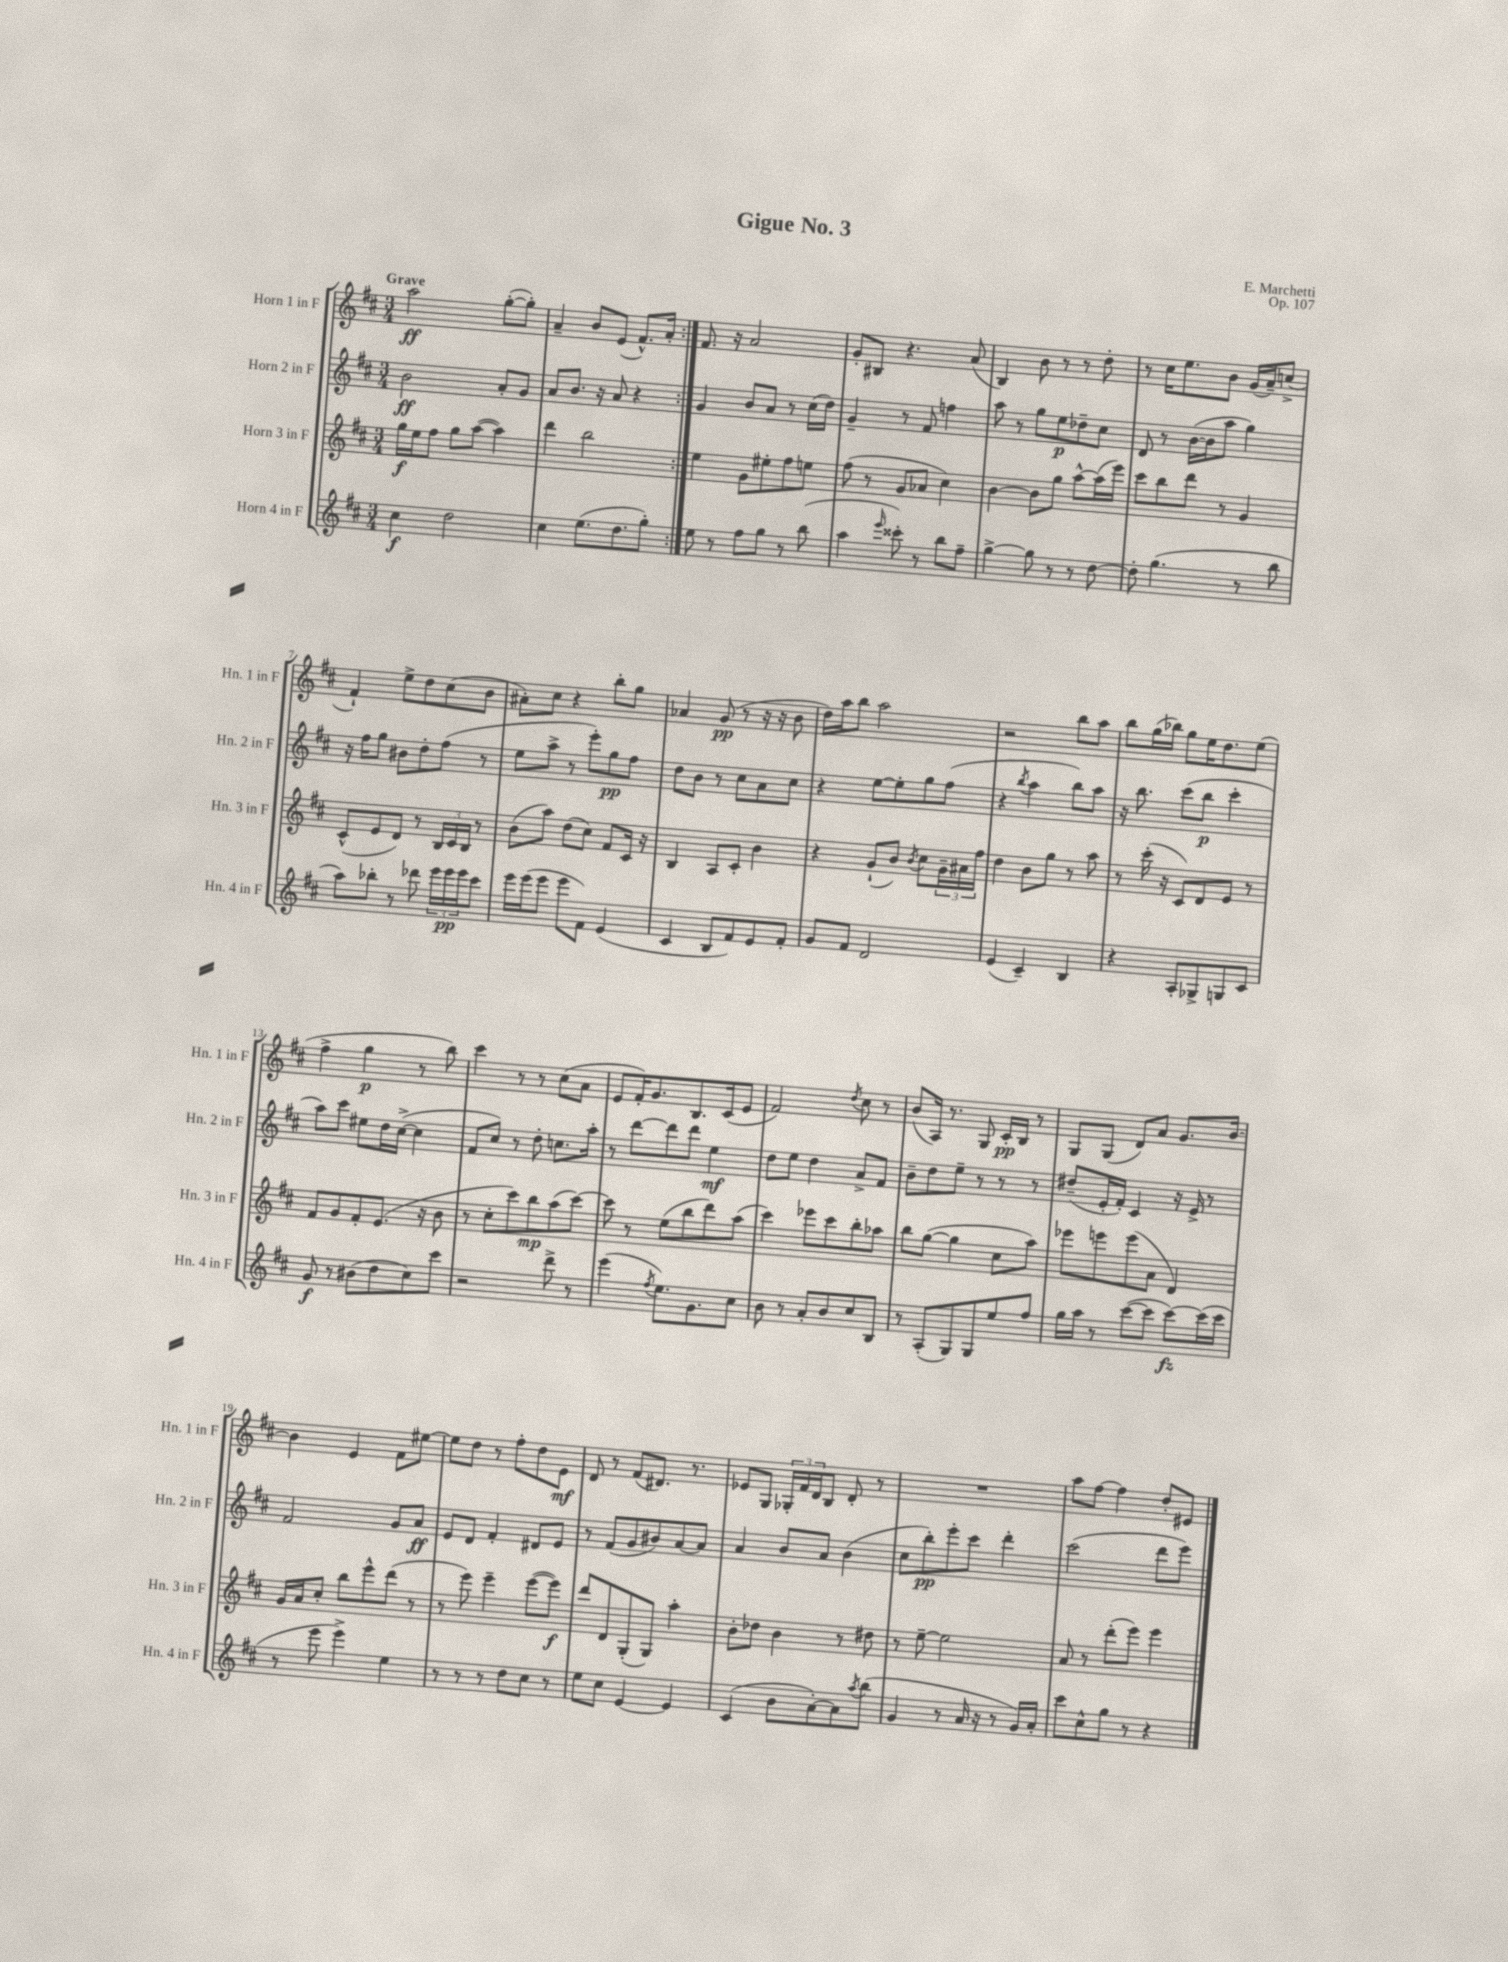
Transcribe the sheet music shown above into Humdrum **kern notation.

**kern	**dynam	**kern	**dynam	**kern	**dynam	**kern	**dynam
*part4	*part4	*part3	*part3	*part2	*part2	*part1	*part1
*staff4	*staff4	*staff3	*staff3	*staff2	*staff2	*staff1	*staff1
*I"Horn 4 in F	*	*I"Horn 3 in F	*	*I"Horn 2 in F	*	*I"Horn 1 in F	*
*I'Hn. 4 in F	*	*I'Hn. 3 in F	*	*I'Hn. 2 in F	*	*I'Hn. 1 in F	*
*clefG2	*	*clefG2	*	*clefG2	*	*clefG2	*
*k[f#c#]	*	*k[f#c#]	*	*k[f#c#]	*	*k[f#c#]	*
*M3/4	*	*M3/4	*	*M3/4	*	*M3/4	*
=1	=1	=1	=1	=1	=1	=1	=1
!	!	!	!	!	!	!LO:TX:a:B:t=Grave	!
4cc#\	f	16gg\LL	f	2b\	ff	2aa\	ff
.	.	16ee\J	.	.	.	.	.
.	.	8ff#\J	.	.	.	.	.
2dd\	.	8gg\L	.	.	.	.	.
.	.	([8aa\J	.	.	.	.	.
.	.	4aa\])	.	8a'/L	.	([8gg'\L	.
.	.	.	.	8g/J	.	8gg'\J])	.
=2	=2	=2	=2	=2	=2	=2	=2
4cc#\	.	4ddd\	.	8a/L	.	4a~/	.
.	.	.	.	8.b/J	.	.	.
(8.ee\L	.	2bb\	.	.	.	8b/L	.
.	.	.	.	16r	.	.	.
.	.	.	.	8a/	.	(8e/J	.
8.dd\	.	.	.	.	.	.	.
.	.	.	.	4r	.	8.f#^^/L)	.
8gg'\J)	.	.	.	.	.	.	.
.	.	.	.	.	.	16a'/Jk	.
=3:|!	=3:|!	=3:|!	=3:|!	=3:|!	=3:|!	=3:|!	=3:|!
8ee\	.	4ee\	.	4g/	.	8.f#/	.
8r	.	.	.	.	.	.	.
.	.	.	.	.	.	16r	.
8ff#\L	.	8g\L	.	8b/L	.	2a/	.
8gg\J	.	8ee#X'\	.	8a/J	.	.	.
8r	.	8ff#\	.	8r	.	.	.
(8bb\	.	8een\J	.	(16cc#\LL	.	.	.
.	.	.	.	16dd\JJ)	.	.	.
=4	=4	=4	=4	=4	=4	=4	=4
4aa\	.	(8ff#\	.	4g~/	.	8g'/L	.
.	.	8r	.	.	.	8B#X/J	.
16qqeee/	.	.	.	.	.	.	.
8ccc##X'\)	.	8g/L	.	8r	.	4.r	.
8r	.	8a-X/J	.	8f#/	.	.	.
8bb\L	.	4cc#\)	.	4ffn\	.	.	.
8ff#~\J	.	.	.	.	.	(8a/	.
=5	=5	=5	=5	=5	=5	=5	=5
[4gg^\	.	[4b\	.	8aa\	.	4B/)	.
.	.	.	.	8r	.	.	.
8gg\]	.	8b\L]	.	8gg\L	.	8b\	.
8r	.	8gg\J	.	8ee\	p	8r	.
8r	.	[8aa^^\L	.	8dd-X~\	.	8r	.
[8dd\	.	(16aa\L]	.	8cc#\J	.	8dd'\	.
.	.	16eee\JJ)	.	.	.	.	.
=6	=6	=6	=6	=6	=6	=6	=6
8dd'\]	.	8ccc#\L	.	8d/	.	8r	.
(4.gg\	.	8bb\	.	8r	.	16cc#\KL	.
.	.	.	.	.	.	8.ee\	.
.	.	8ddd\J	.	([16b\LL	.	.	.
.	.	.	.	16b\J]	.	.	.
.	.	8r	.	8aa\J	.	8b\J	.
8r	.	4g/	.	4gg\)	.	(16g/LL	.
.	.	.	.	.	.	16a~/J)	.
8bb\	.	.	.	.	.	(8ccn^/J	.
!!LO:LB:g=z
=7	=7	=7	=7	=7	=7	=7	=7
8aa\L)	.	(8c#^^/L	.	16r	.	4f#`/)	.
.	.	.	.	16ff#\KL	.	.	.
8bb-X'\J	.	8e/	.	8gg\J	.	.	.
8r	.	8d/J)	.	8b#X\L	.	8ee^\L	.
8ddd-X\	.	8r	.	8dd'\	.	8dd\	.
24eee\LL	.	24B/LL	.	(8ff#\J	.	(8cc#\	.
24eee\	pp	24c#/	.	.	.	.	.
24eee\J	.	24B/JJ	.	.	.	.	.
8ccc#\J	.	8r	.	8r	.	8b\J	.
=8	=8	=8	=8	=8	=8	=8	=8
16eee\LL	.	(8b\L	.	8ee\L	.	8a#X'\L)	.
(16eee\J	.	.	.	.	.	.	.
8eee\J	.	8aa\J)	.	8aa^\J	.	8cc#\J	.
8eee\L	.	(8dd\L	.	8r	.	4r	.
8f#\J)	.	8cc#\J)	.	8eee'\L)	.	.	.
(4e/	.	8f#/L	.	8gg\	pp	8bb'\L	.
.	.	16c#/Jk	.	8ff#\J	.	8gg\J	.
.	.	16r	.	.	.	.	.
=9	=9	=9	=9	=9	=9	=9	=9
4c#/	.	4B/	.	8dd\L	.	4a-X/	.
.	.	.	.	8b\J	.	.	.
8B/L	.	8A/L	.	8r	.	(8g/	pp
8f#/)	.	8c#'/J	.	8cc#\L	.	8r	.
8e/	.	4b\	.	8a\	.	16r	.
.	.	.	.	.	.	16r	.
8f#'/J	.	.	.	8cc#\J	.	8b\	.
=10	=10	=10	=10	=10	=10	=10	=10
8g/L	.	4r	.	4r	.	16dd\LL)	.
.	.	.	.	.	.	16aa\J	.
8f#/J	.	.	.	.	.	8bb\J	.
2d/	.	(8g`/L	.	[8ee\L	.	2aa\	.
.	.	8b/J)	.	8ee'\]	.	.	.
.	.	8qb/	.	.	.	.	.
.	.	8cc#\L	.	8gg\	.	.	.
.	.	24g~\L	.	(8ff#\J	.	.	.
.	.	24a#X\	.	.	.	.	.
.	.	24ff#\JJ	.	.	.	.	.
=11	=11	=11	=11	=11	=11	=11	=11
(4e/	.	4dd\	.	4r	.	2r	.
.	.	.	.	8qbb/	.	.	.
4c#~/)	.	8b\L	.	4aa\	.	.	.
.	.	8gg\J	.	.	.	.	.
4B/	.	8r	.	8bb\L)	.	8bb\L	.
.	.	8aa\	.	8aa\J	.	8aa\J	.
=12	=12	=12	=12	=12	=12	=12	=12
4r	.	8r	.	16r	.	8bb\L	.
.	.	.	.	8.bb\	.	.	.
.	.	(16ccc#'\	.	.	.	(16gg\L	.
.	.	16r	.	.	.	16bb-X\JJ)	.
8A'/L	.	8c#/L)	.	(8ccc#\L	.	8gg\L	.
8G-X^/	.	8d/	.	8bb\J	p	16ee\K	.
.	.	.	.	.	.	8.dd\	.
8Gn/	.	8e/J	.	4ccc#'\	.	.	.
8c#/J	.	8r	.	.	.	(8ee\J	.
!!LO:LB:g=z
=13	=13	=13	=13	=13	=13	=13	=13
8g/	f	8f#/L	.	8aa\L)	.	4ff#^\	.
8r	.	8g/	.	8ccc#\J	.	.	.
(8b#X\L	.	8f#'/	.	8ee#X\L	.	4gg\	p
8dd\	.	(8.e/J	.	16dd\L	.	.	.
.	.	.	.	([16cc#^\JJ	.	.	.
8cc#\)	.	.	.	4cc#\]	.	8r	.
.	.	16r	.	.	.	.	.
8ccc#\J	.	8b\	.	.	.	8bb\)	.
=14	=14	=14	=14	=14	=14	=14	=14
2r	.	8r	.	8f#/L	.	4ccc#\	.
.	.	8cc#'\L	.	8cc#/J)	.	.	.
.	.	8ccc#\)	.	8r	.	8r	.
.	.	8bb\	mp	8dd'\	.	8r	.
8ddd^\	.	(8aa\	.	8.ccn\L	.	(8cc#\L	.
8r	.	[8ccc#\J)	.	.	.	8a\J	.
.	.	.	.	16aa'\Jk	.	.	.
=15	=15	=15	=15	=15	=15	=15	=15
(4eee\	.	8ccc#\]	.	8r	.	8e/L	.
.	.	8r	.	[8ddd\L	.	16f#'/K)	.
.	.	.	.	.	.	8.g/	.
8qff#/	.	.	.	.	.	.	.
8.ee\L)	.	(8ee\L	.	8ddd\]	.	.	.
.	.	8bb\	.	8ddd\J	.	8.B/	.
8.g\	.	.	.	.	.	.	.
.	.	8ddd\)	.	4ee\	mf	.	.
.	.	.	.	.	.	(16c#/k	.
8cc#\J	.	(8aa\J	.	.	.	8e/J	.
=16	=16	=16	=16	=16	=16	=16	=16
8b\	.	4ccc#\)	.	8dd\L	.	2f#/)	.
8r	.	.	.	8ee\J	.	.	.
8a'/L	.	8eee-X\L	.	4dd\	.	.	.
8b/	.	8ccc#\	.	.	.	.	.
.	.	.	.	.	.	8qdd/	.
8cc#/	.	8bb'\	.	8a^/L	.	8cc#\	.
8B/J	.	8aa-X\J	.	8f#/J	.	8r	.
=17	=17	=17	=17	=17	=17	=17	=17
8r	.	8bb\L	.	8b~\L	.	(8b/L	.
(8A'/L	.	([8gg\J	.	8dd\	.	16A/Jk)	.
.	.	.	.	.	.	8.r	.
8G/)	.	4gg\]	.	8ee~\J	.	.	.
8G/	.	.	.	8r	.	8G/	.
8ee/	.	8cc#\L	.	8r	.	16c#'/LL	pp
.	.	.	.	.	.	16B/JJ	.
8ff#/J	.	8aa\J)	.	8r	.	8r	.
=18	=18	=18	=18	=18	=18	=18	=18
16gg\LL	.	8eee-X\L	.	(8dd#X~/L	.	8G/L	.
16aa\JJ	.	.	.	.	.	.	.
8r	.	8eeen\	.	16e'/L	.	(8G/J	.
.	.	.	.	16f#'/JJ)	.	.	.
([8ccc#\L	.	(8eee\	.	4c#/	.	8d/L)	.
8ccc#\J]	.	8a\J	.	.	.	8a/J	.
[8ccc#\L)	fz	4d/)	.	16r	.	8.g/L	.
.	.	.	.	16e^/	.	.	.
(16ccc#\L]	.	.	.	8r	.	.	.
16ccc#\JJ	.	.	.	.	.	[16b/Jk	.
!!LO:LB:g=z
=19	=19	=19	=19	=19	=19	=19	=19
8r	.	16g/LL	.	2f#/	.	4b\]	.
.	.	16a/J	.	.	.	.	.
8eee\	.	8cc#'/J	.	.	.	.	.
4eee^\)	.	8bb\L	.	.	.	4e/	.
.	.	8eee^^\	.	.	.	.	.
4ee\	.	(8ddd\J	.	8g/L	.	8f#\L	.
.	.	8r	.	8a/J	ff	[8ee#X\J	.
=20	=20	=20	=20	=20	=20	=20	=20
8r	.	8r	.	8e/L	.	8ee#\L]	.
8r	.	8eee\)	.	8d/J	.	8dd\J	.
8r	.	4eee~\	.	4f#'/	.	8r	.
8dd\L	.	.	.	.	.	8ff#'\L	.
8cc#\J	.	([8eee\L	.	8d#X/L	.	8dd\	.
8r	.	8eee\J])	f	8e/J	.	8e\J	mf
=21	=21	=21	=21	=21	=21	=21	=21
8ee\L	.	8ddd/L	.	8r	.	8d/	.
8cc#\J	.	8d/	.	(8f#/L	.	8r	.
[4e/	.	(8G'/	.	8g/	.	(8f#/L	.
.	.	8G/J)	.	8b#X/)	.	8.d#X/J)	.
4e/]	.	4aa'\	.	[8a/	.	.	.
.	.	.	.	.	.	8.r	.
.	.	.	.	8a/J]	.	.	.
=22	=22	=22	=22	=22	=22	=22	=22
(4c#/	.	8b'\L	.	4a/	.	8e-X/L	.
.	.	8dd-X\J	.	.	.	8G/J	.
8b\L	.	4b\	.	8b/L	.	24G-X'/LL	.
.	.	.	.	.	.	24f#/	.
.	.	.	.	.	.	24d/J	.
[8a'\)	.	.	.	8a/J	.	8B/J	.
8a\]	.	8r	.	(4b\	.	8d'/	.
8qaa/	.	.	.	.	.	.	.
(8bb\J	.	8dd#X\	.	.	.	8r	.
=23	=23	=23	=23	=23	=23	=23	=23
4g/	.	8r	.	8cc#\L	.	2.r	.
.	.	[8ee~\	.	8bb'\)	pp	.	.
8r	.	2ee\]	.	8eee'\	.	.	.
16a/	.	.	.	8ccc#\J	.	.	.
16r	.	.	.	.	.	.	.
8r	.	.	.	4ddd'\	.	.	.
16g/LL)	.	.	.	.	.	.	.
16a'/JJ	.	.	.	.	.	.	.
=24	=24	=24	=24	=24	=24	=24	=24
8ccc#\L	.	8a/	.	(2ccc#\	.	8aa\L	.
8cc#^^\	.	8r	.	.	.	[8ff#\J	.
8gg\J	.	(8ddd'\L	.	.	.	4ff#\]	.
8r	.	8eee\J)	.	.	.	.	.
4r	.	4eee\	.	8ddd\L	.	8dd'/L	.
.	.	.	.	8eee\J)	.	8e#X/J	.
==	==	==	==	==	==	==	==
*-	*-	*-	*-	*-	*-	*-	*-
